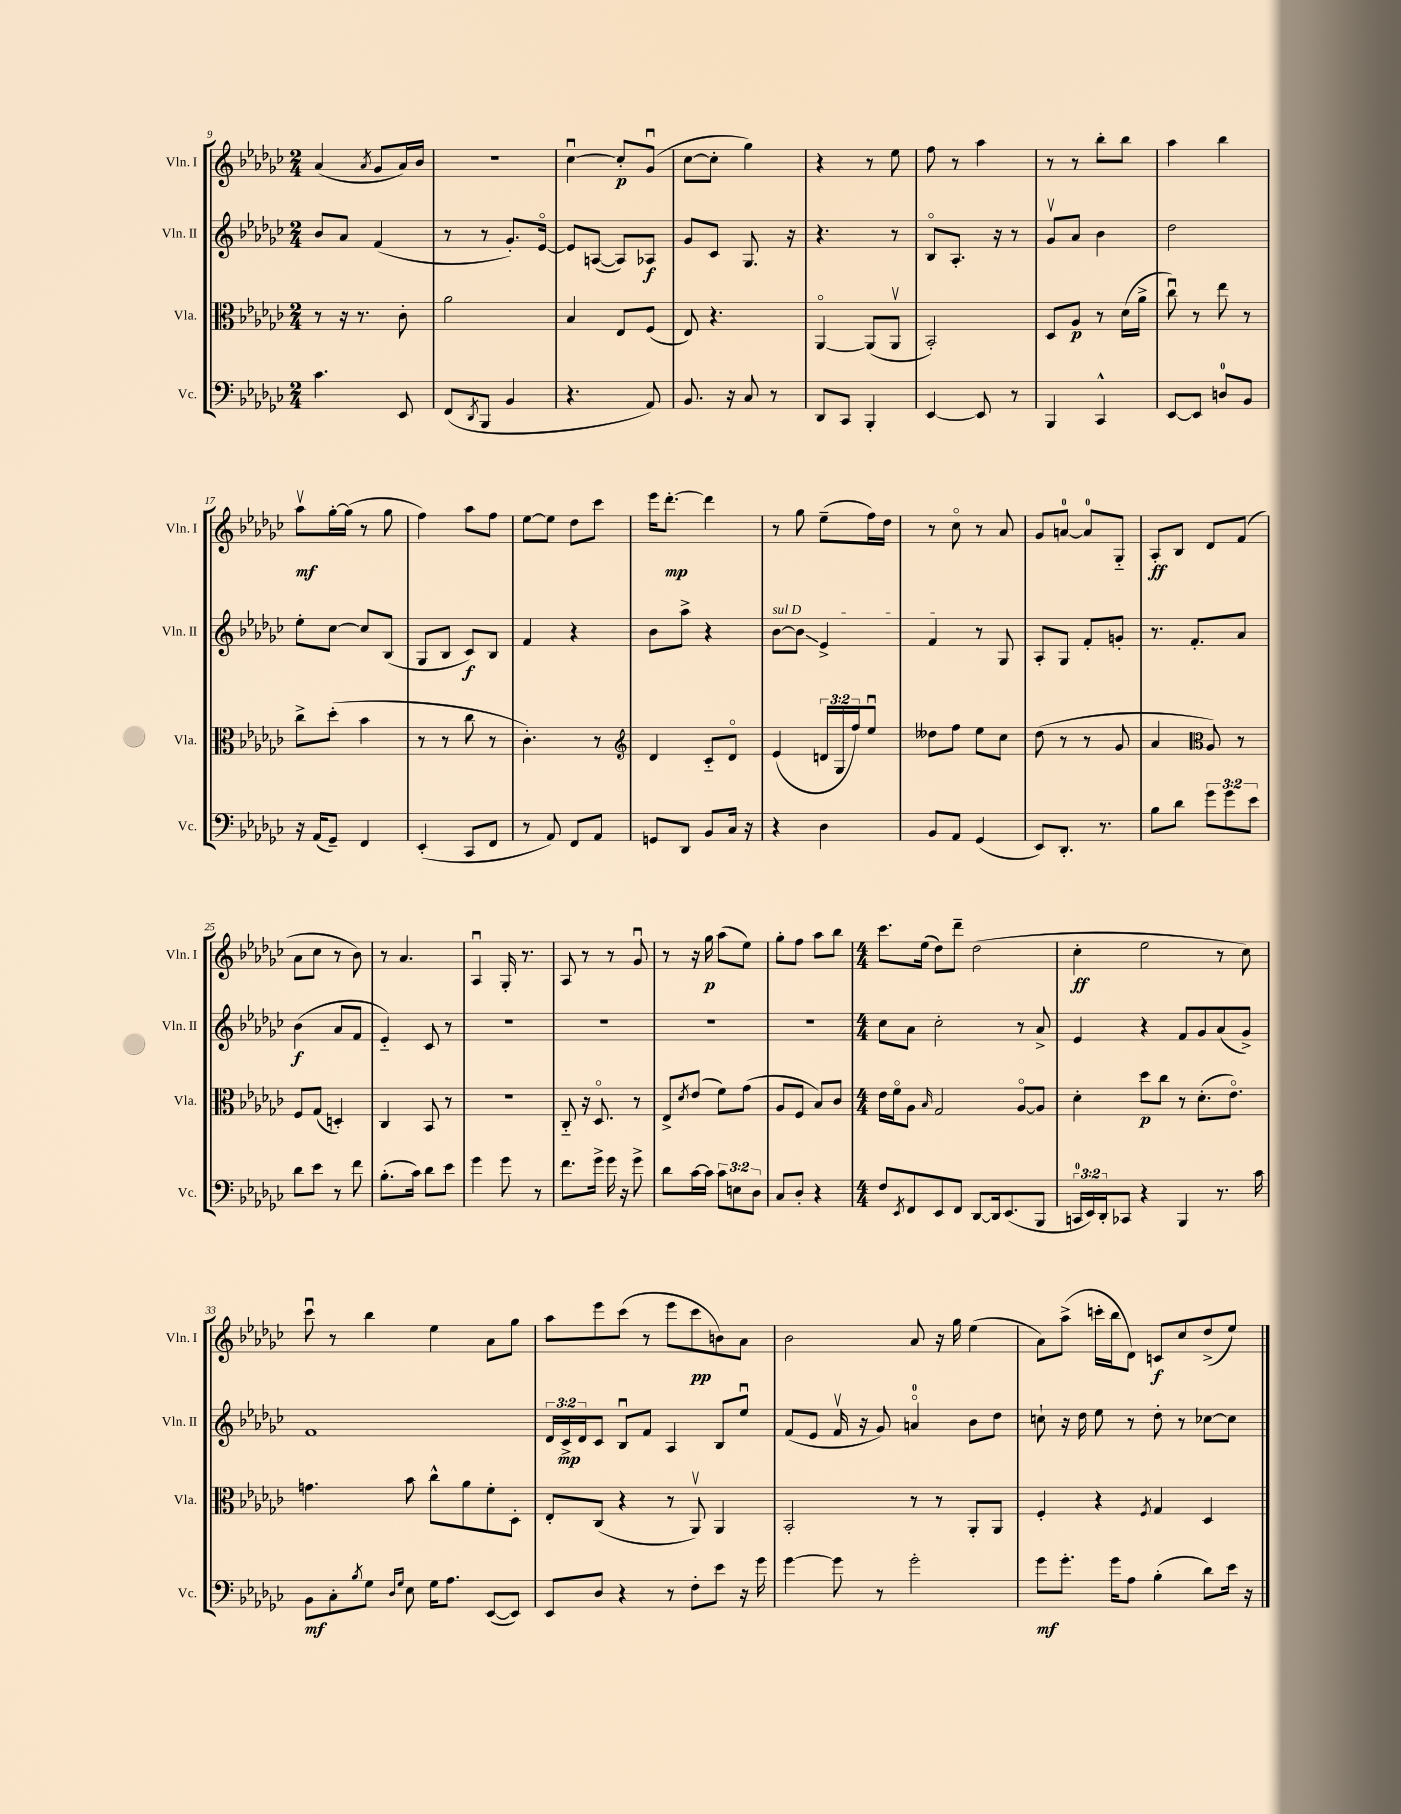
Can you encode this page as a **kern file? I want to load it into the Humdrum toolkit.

**kern	**kern	**kern	**kern
*staff4	*staff3	*staff2	*staff1
*clefF4	*clefC3	*clefG2	*clefG2
*k[b-e-a-d-g-c-]	*k[b-e-a-d-g-c-]	*k[b-e-a-d-g-c-]	*k[b-e-a-d-g-c-]
*M2/4	*M2/4	*M2/4	*M2/4
4.c-	8r	8b-	(4a-
.	16r	8a-	.
.	8.r	.	.
.	.	.	8qa-
.	.	(4f	8g-
8EE-	8c-'	.	16a-)
.	.	.	16b-
=	=	=	=
(8FF	2a-	8r	2r
8qDD-	.	.	.
8BBB-	.	8r	.
4BB-	.	8.g-')	.
.	.	[16e-o	.
=	=	=	=
4.r	4B-	8e-]	[4cc-u
.	.	([8A	.
.	8E-	8A])	8cc-']
8AA-)	(8F	8A-	(8g-u
=	=	=	=
8.BB-	8E-)	8g-	[8cc-
.	4.r	8c-	8cc-']
16r	.	.	.
8C-	.	8.G-	4gg-)
8r	.	.	.
.	.	16r	.
=	=	=	=
8DD-	[4AA-o	4.r	4r
8CC-	.	.	.
4BBB-'	(8AA-]	.	8r
.	8AA-v	8r	8ee-
=	=	=	=
[4EE-	2BB-')	8B-o	8ff
.	.	8.A-'	8r
8EE-]	.	.	4aa-
.	.	16r	.
8r	.	8r	.
=	=	=	=
4BBB-	8D-	8g-v	8r
.	8A-	8a-	8r
4CC-^^	8r	4b-	8bb-'
.	(16d-	.	8bb-
.	16a-^	.	.
=	=	=	=
[8EE-	8cc-u)	2dd-	4aa-
8EE-]	8r	.	.
8D	8ee-	.	4bb-
8BB-	8r	.	.
=	=	=	=
16r	8cc-^	8ee-'	8aa-v
(16AA-	.	.	.
8GG-~)	(8dd-'	[8cc-	[16gg-'
.	.	.	(16gg-]
4FF	4b-	8cc-]	8r
.	.	(8B-	8gg-
=	=	=	=
(4EE-'	8r	8G-	4ff)
.	8r	8B-	.
8CC-	8cc-	8c-)	8aa-
8FF	8r	8B-	8ff
=	=	=	=
8r	4.c-')	4f	[8ee-
8AA-)	.	.	8ee-]
8FF	.	4r	8dd-
8AA-	8r	.	8ccc-
=	=	=	=
*	*clefG2	*	*
8GG	4d-	8b-	16eee-
.	.	.	[8.ddd-'
8DD-	.	8aa-^	.
8BB-	8c-'~	4r	4ddd-]
16C-	8d-o	.	.
16r	.	.	.
=	=	=	=
4r	(4e-	[8b-	8r
.	.	8b-]	8gg-
4D-	24d	4e-^	(8ee-~
.	24G-	.	.
.	24ff)	.	.
.	8ee-u	.	16ff)
.	.	.	16dd-
=	=	=	=
8BB-	8dd--	4f	8r
8AA-	8ff	.	8cc-o
(4GG-	8ee-	8r	8r
.	8cc-	8G-	8a-
=	=	=	=
8EE-)	(8dd-	8A-'	8g-
8.DD-'	8r	8G-	[8a
.	8r	8f'	8a]
8.r	.	.	.
.	8g-	8g'	8G-'~
=	=	=	=
8B-	4a-	8.r	8A-'
8d-	.	.	8B-
.	.	8.f'	.
*	*clefC3	*	*
12g-	8A-)	.	8d-
12g-	.	.	.
.	8r	8a-	(8f
12e-	.	.	.
=	=	=	=
8d-	8F	(4b-	8a-
8e-	(8G-	.	8cc-
8r	4D')	8a-	8r
8f	.	8f	8b-)
=	=	=	=
(8.B-'	4C-	4e-'~)	8r
.	.	.	4.a-
16c-)	.	.	.
8d-	8BB-	8c-	.
8e-	8r	8r	.
=	=	=	=
4g-	2r	2r	4A-u
8g-	.	.	16G-'
.	.	.	8.r
8r	.	.	.
=	=	=	=
8.f	8C-'~	2r	8A-
.	16r	.	8r
16g-^	8.D-o	.	.
16g-	.	.	8r
16r	.	.	.
8g-^	8r	.	8g-u
=	=	=	=
8d-	8E-^	2r	8r
.	8qd-	.	.
[16c-	(8e-	.	16r
16c-]	.	.	16gg-
12c-	8f)	.	(8aa-
12E	.	.	.
.	(8g-	.	8ee-)
12D-	.	.	.
=	=	=	=
8C-	8A-	2r	8gg-'
8D-'	8F	.	8ff
4r	8B-)	.	8aa-
.	8c-	.	8bb-
=	=	=	=
*M4/4	*M4/4	*M4/4	*M4/4
8F	16e-	8cc-	8.ccc-
.	16fo	.	.
8qEE-	.	.	.
8FF	8A-	8a-	.
.	.	.	(16ee-
.	16qqB-	.	.
8EE-	2G-	2cc-'	8dd-)
8FF	.	.	8ddd-~
[8DD-	.	.	(2dd-
16DD-]	.	.	.
(8.EE-	.	.	.
.	[8A-o	8r	.
8BBB-	8A-]	8a-^	.
=	=	=	=
24CC	4d-'	4e-	4cc-'
24EE-)	.	.	.
24DD-'	.	.	.
8CC-	.	.	.
4r	8dd-	4r	2ee-
.	8cc-	.	.
4BBB-	8r	8f	.
.	(8.d-'	8g-	.
8.r	.	(8a-	8r
.	8.e-o)	.	.
.	.	8g-^)	8cc-)
16c-	.	.	.
=	=	=	=
8BB-	4.g	1f	8ccc-u
8C-'	.	.	8r
8qB-	.	.	.
8G-	.	.	4bb-
16qqD-	.	.	.
16qqG-	.	.	.
8E-	8b-	.	.
16G-	8cc-^^	.	4ee-
8.A-	.	.	.
.	8a-	.	.
([8EE-	8f'	.	8a-
8EE-])	8D-'	.	8gg-
=	=	=	=
8EE-	8E-'	24d-	8aa-
.	.	24c-^	.
.	.	24d-	.
8D-	(8C-	8c-	8eee-
4r	4r	8B-u	(8ccc-
.	.	8f	8r
8r	8r	4A-	8eee-
8F'	8AA-v)	.	8ccc-
8e-	4AA-	8B-	8b)
16r	.	8ee-u	8a-
16g-	.	.	.
=	=	=	=
[4g-	2BB-'	(8f	2b-
.	.	8e-	.
8g-]	.	16fv	.
.	.	16r	.
8r	.	8g-)	.
2g-'	8r	4ao	8a-
.	8r	.	16r
.	.	.	16gg-
.	8AA-'	8b-	(4ee-
.	8AA-	8dd-	.
=	=	=	=
8g-	4F'	8cc`	8a-)
8.g-'	.	16r	(8aa-^
.	.	16dd-	.
.	4r	8ee-	16ccc'
16g-	.	.	16bb-
8A-	.	8r	8d-)
.	8qF	.	.
(4B-'	4G-	8dd-'	8c
.	.	8r	8cc-
8d-)	4D-	[8cc-	(8dd-^
16e-	.	8cc-]	8ee-)
16r	.	.	.
==	==	==	==
*-	*-	*-	*-
